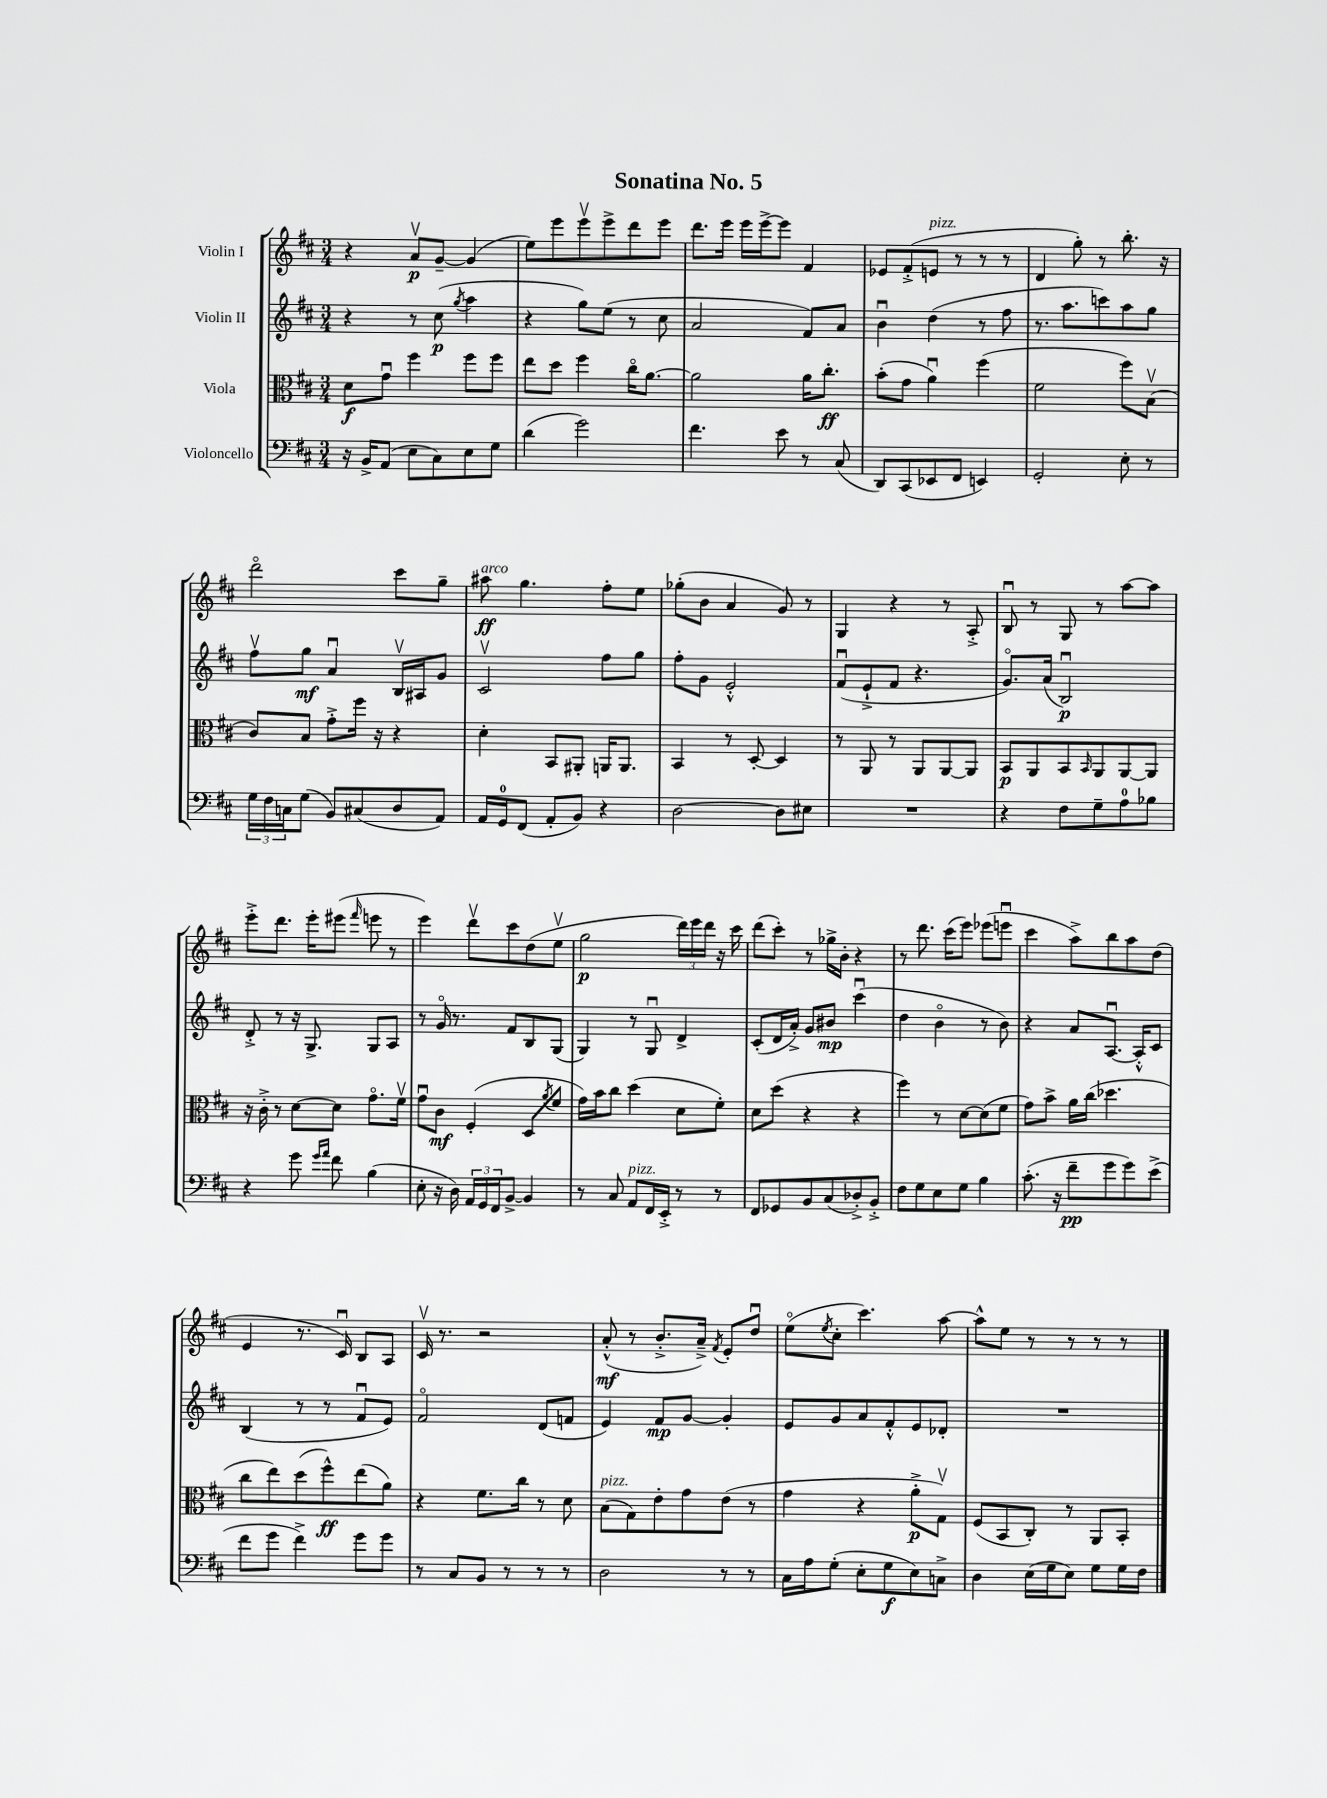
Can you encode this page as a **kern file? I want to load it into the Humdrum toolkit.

**kern	**dynam	**kern	**dynam	**kern	**dynam	**kern	**dynam
*part4	*part4	*part3	*part3	*part2	*part2	*part1	*part1
*staff4	*staff4	*staff3	*staff3	*staff2	*staff2	*staff1	*staff1
*I"Violoncello	*	*I"Viola	*	*I"Violin II	*	*I"Violin I	*
*clefF4	*	*clefC3	*	*clefG2	*	*clefG2	*
*k[f#c#]	*	*k[f#c#]	*	*k[f#c#]	*	*k[f#c#]	*
*M3/4	*	*M3/4	*	*M3/4	*	*M3/4	*
=1	=1	=1	=1	=1	=1	=1	=1
16r	.	8d\L	f	4r	.	4r	.
16BB^/KL	.	.	.	.	.	.	.
(8AA/J	.	8gu\J	.	.	.	.	.
8E\L	.	4ff#\	.	8r	.	8av/L	p
8C#\)	.	.	.	(8cc#\	p	[8g~/J	.
.	.	.	.	8qgg/	.	.	.
8E\	.	8ff#\L	.	4aa\	.	(4g/]	.
8G\J	.	8ff#\J	.	.	.	.	.
=2	=2	=2	=2	=2	=2	=2	=2
(4d\	.	8ee\L	.	4r	.	8ee\L)	.
.	.	8dd\J	.	.	.	8eee\	.
2g\)	.	4ff#\	.	8gg\L)	.	8eeev\	.
.	.	.	.	(8ee\J	.	8eee^\	.
.	.	16cc#\KL	.	8r	.	8ddd\	.
.	.	[8.a\J	.	.	.	.	.
.	.	.	.	8cc#\	.	8eee\J	.
=3	=3	=3	=3	=3	=3	=3	=3
4.f#\	.	2a\]	.	2a/	.	8.ddd\L	.
.	.	.	.	.	.	16eee\Jk	.
.	.	.	.	.	.	16eee\LL	.
.	.	.	.	.	.	[16eee^\J	.
8e\	.	.	.	.	.	8eee\J]	.
8r	.	16a\KL	.	8f#/L)	.	4f#/	.
.	.	8.cc#'\J	ff	.	.	.	.
(8C#/	.	.	.	8a/J	.	.	.
=4	=4	=4	=4	=4	=4	=4	=4
8DD/L)	.	(8b'\L	.	4bu\	.	8e-X/L	.
(8CC#/	.	8g\J	.	.	.	(8f#'^/	.
!	!	!	!	!	!	!LO:TX:a:i:t=pizz.	!
8EE-X/	.	4au\)	.	(4dd\	.	8en/J	.
8FF#/J	.	.	.	.	.	8r	.
4EEn/)	.	(4ff#\	.	8r	.	8r	.
.	.	.	.	8ff#\	.	8r	.
=5	=5	=5	=5	=5	=5	=5	=5
2GG'/	.	2f#\	.	8.r	.	4d/	.
.	.	.	.	8.aa\L	.	.	.
.	.	.	.	.	.	8gg'\)	.
.	.	.	.	8cccn\)	.	8r	.
8E'\	.	8ff#\L)	.	8aa\	.	8.bb'\	.
8r	.	(8Bv\J	.	8gg\J	.	.	.
.	.	.	.	.	.	16r	.
!!LO:LB:g=z
=6	=6	=6	=6	=6	=6	=6	=6
24G\LL	.	8c#/L)	.	8ff#v\L	.	2ddd\	.
24F#\	.	.	.	.	.	.	.
24Cn\J	.	.	.	.	.	.	.
(8G\J	.	8B/J	.	8gg\J	mf	.	.
8BB/L)	.	8g'^\L	.	4au/	.	.	.
(8C#X/	.	16ff#\Jk	.	.	.	.	.
.	.	16r	.	.	.	.	.
8D/	.	4r	.	16Bv/LL	.	8ccc#\L	.
.	.	.	.	16A#X/J	.	.	.
8AA/J)	.	.	.	8g/J	.	8gg~\J	.
=7	=7	=7	=7	=7	=7	=7	=7
!	!	!	!	!	!	!LO:TX:a:i:t=arco	!
16AA/LL	.	4d'\	.	2c#v/	.	8aa#X\	ff
16GG/J	.	.	.	.	.	.	.
(8FF#/J	.	.	.	.	.	4.gg\	.
8AA'/L	.	8BB/L	.	.	.	.	.
8BB/J)	.	8AA#X'/J	.	.	.	.	.
4r	.	16AAn/KL	.	8ff#\L	.	8ff#'\L	.
.	.	8.AA/J	.	.	.	.	.
.	.	.	.	8gg\J	.	8ee\J	.
=8	=8	=8	=8	=8	=8	=8	=8
[2D\	.	4BB/	.	8ff#'\L	.	(8gg-X'\L	.
.	.	.	.	8g\J	.	8b\J	.
.	.	8r	.	2e'^^/	.	4a/	.
.	.	[8D'/	.	.	.	.	.
8D\L]	.	4D/]	.	.	.	8g/)	.
8E#X\J	.	.	.	.	.	8r	.
=9	=9	=9	=9	=9	=9	=9	=9
2.r	.	8r	.	(8f#u/L	.	4G/	.
.	.	8AA/	.	8e`^/	.	.	.
.	.	8r	.	8f#/J	.	4r	.
.	.	8AA/L	.	4.r	.	.	.
.	.	[8AA/	.	.	.	8r	.
.	.	8AA/J]	.	.	.	8A'^/	.
=10	=10	=10	=10	=10	=10	=10	=10
4r	.	8BB/L	p	8.g/L)	.	8Bu/	.
.	.	8AA/	.	.	.	8r	.
.	.	.	.	(16a/Jk	.	.	.
8F#\L	.	8BB/	.	2Bu/)	p	8G/	.
.	.	16qqBB/	.	.	.	.	.
8G~\	.	8AA/	.	.	.	8r	.
8A\	.	[8AA/	.	.	.	[8aa\L	.
8B-X\J	.	8AA/J]	.	.	.	8aa\J]	.
!!LO:LB:g=z
=11	=11	=11	=11	=11	=11	=11	=11
4r	.	16r	.	8d'^/	.	8eee'^\L	.
.	.	16c#'^\	.	.	.	.	.
.	.	8r	.	8r	.	8.ddd\J	.
8g\	.	[8d\L	.	16r	.	.	.
.	.	.	.	8.G^/	.	16eee'\KL	.
16qqg/LL	.	.	.	.	.	.	.
16qqa/JJ	.	.	.	.	.	.	.
8f#\	.	8d\J]	.	.	.	(8eee#X\J	.
.	.	.	.	.	.	16qqfff#/	.
(4B\	.	8.g\L	.	8G/L	.	8eeen\	.
.	.	.	.	8A/J	.	8r	.
.	.	16f#v\Jk	.	.	.	.	.
=12	=12	=12	=12	=12	=12	=12	=12
8E'\	.	8gu\L	.	8r	.	4eee\)	.
16r	.	8c#\J	mf	16g/	.	.	.
16D\)	.	.	.	8.r	.	.	.
24AA/LL	.	(4F#'/	.	.	.	8dddv\L	.
24GG/	.	.	.	.	.	.	.
24FF#/J	.	.	.	.	.	.	.
[8BB^/J	.	.	.	8f#/L	.	8ccc#\	.
4BB/]	.	8D/L	.	8B/	.	(8dd\	.
.	.	8qa/	.	.	.	.	.
.	.	8f#/J	.	(8G/J	.	8eev\J	.
=13	=13	=13	=13	=13	=13	=13	=13
8r	.	16g\LL)	.	4G/)	.	2gg\	p
.	.	16b\J	.	.	.	.	.
8C#/	.	8cc#\J	.	.	.	.	.
!LO:TX:a:i:t=pizz.	!	!	!	!	!	!	!
8AA/L	.	(4dd\	.	8r	.	.	.
16FF#/L	.	.	.	8Gu/	.	.	.
16EE'^/JJ	.	.	.	.	.	.	.
8r	.	8d\L	.	4d^/	.	24ddd\LL)	.
.	.	.	.	.	.	24eee\	.
.	.	.	.	.	.	24ddd\JJ	.
8r	.	8f#'\J)	.	.	.	16r	.
.	.	.	.	.	.	16ccc#\	.
=14	=14	=14	=14	=14	=14	=14	=14
8FF#/L	.	8d\L	.	(8c#'/L	.	(8ddd\L	.
8GG-X/	.	(8dd\J	.	16d/L	.	8ccc#'\J)	.
.	.	.	.	16a'^/JJ)	.	.	.
8BB/	.	4r	.	8g/L	.	8r	.
(8C#/	.	.	.	8b#X/J	mp	16gg-X^\LL	.
.	.	.	.	.	.	16b'\JJ	.
8D-X'^/)	.	4r	.	(4ccc#u\	.	4r	.
8BB'^/J	.	.	.	.	.	.	.
=15	=15	=15	=15	=15	=15	=15	=15
8F#\L	.	4ff#\)	.	4dd\	.	8r	.
8G\	.	.	.	.	.	8.ddd\	.
8E\	.	8r	.	4b\	.	.	.
.	.	.	.	.	.	(16ccc#\KL	.
8G\J	.	[8d\L	.	.	.	8eee\J)	.
4B\	.	(8d\]	.	8r	.	(8eee-X\L	.
.	.	8f#\J	.	8b\)	.	8eeenu\J	.
=16	=16	=16	=16	=16	=16	=16	=16
(8.c#'\	.	8g\L)	.	4r	.	4ccc#\	.
.	.	8b^\J	.	.	.	.	.
16r	.	.	.	.	.	.	.
8f#~\L	pp	16a\LL	.	8a/L	.	8aa^\L)	.
.	.	(16cc#\JJ	.	.	.	.	.
8g\	.	4.dd-X\	.	[8.Au/J	.	8bb\	.
8g\)	.	.	.	.	.	8aa\	.
.	.	.	.	16A'^^/KL]	.	.	.
(8e^\J	.	.	.	8c#/J	.	(8dd\J	.
!!LO:LB:g=z
=17	=17	=17	=17	=17	=17	=17	=17
8f#\L	.	8cc#\L	.	(4B/	.	4e/	.
8g\J	.	8ee\)	.	.	.	.	.
4f#^\)	.	(8dd\	.	8r	.	8.r	.
.	.	8ff#^^\)	ff	8r	.	.	.
.	.	.	.	.	.	16c#u/)	.
8g\L	.	(8ee\	.	8f#u/L	.	8B/L	.
8g\J	.	8a\J)	.	8e/J)	.	8A/J	.
=18	=18	=18	=18	=18	=18	=18	=18
8r	.	4r	.	2f#/	.	16c#v/	.
.	.	.	.	.	.	8.r	.
8C#/L	.	.	.	.	.	.	.
8BB/J	.	8.f#\L	.	.	.	2r	.
8r	.	.	.	.	.	.	.
.	.	16cc#\Jk	.	.	.	.	.
8r	.	8r	.	(8d/L	.	.	.
8r	.	8d\	.	8fn/J	.	.	.
=19	=19	=19	=19	=19	=19	=19	=19
!	!	!LO:TX:a:i:t=pizz.	!	!	!	!	!
2D\	.	(8B\L	.	4e/)	.	(8a'^^/	mf
.	.	8G\)	.	.	.	8r	.
.	.	8e'\	.	8f#/L	mp	8.b'^/L	.
.	.	8g\	.	[8g/J	.	.	.
.	.	.	.	.	.	16a~^/Jk)	.
.	.	.	.	.	.	8qf#/	.
8r	.	(8e\J	.	4g'/]	.	8e'/L	.
8r	.	8r	.	.	.	8ddu/J	.
=20	=20	=20	=20	=20	=20	=20	=20
16C#\LL	.	4g\	.	8e/L	.	(8ee\L	.
16A\J	.	.	.	.	.	.	.
.	.	.	.	.	.	8qee/	.
(8G'\J	.	.	.	8g/	.	8cc#'\J	.
8E'\L	.	4r	.	8a/	.	4.ccc#\)	.
8G\	f	.	.	8f#'^^/	.	.	.
8E\)	.	8a'^\L	p	8e/	.	.	.
8Cn^\J	.	8Gv\J)	.	8d-X'/J	.	[8aa\	.
=21	=21	=21	=21	=21	=21	=21	=21
4D\	.	(8F#/L	.	2.r	.	8aa^^\L]	.
.	.	8BB/	.	.	.	8ee\J	.
(16E\LL	.	8C#'/J)	.	.	.	8r	.
16G\J	.	.	.	.	.	.	.
8E\J)	.	8r	.	.	.	8r	.
8G\L	.	8AA/L	.	.	.	8r	.
16G\L	.	8BB'/J	.	.	.	8r	.
16F#\JJ	.	.	.	.	.	.	.
==	==	==	==	==	==	==	==
*-	*-	*-	*-	*-	*-	*-	*-
